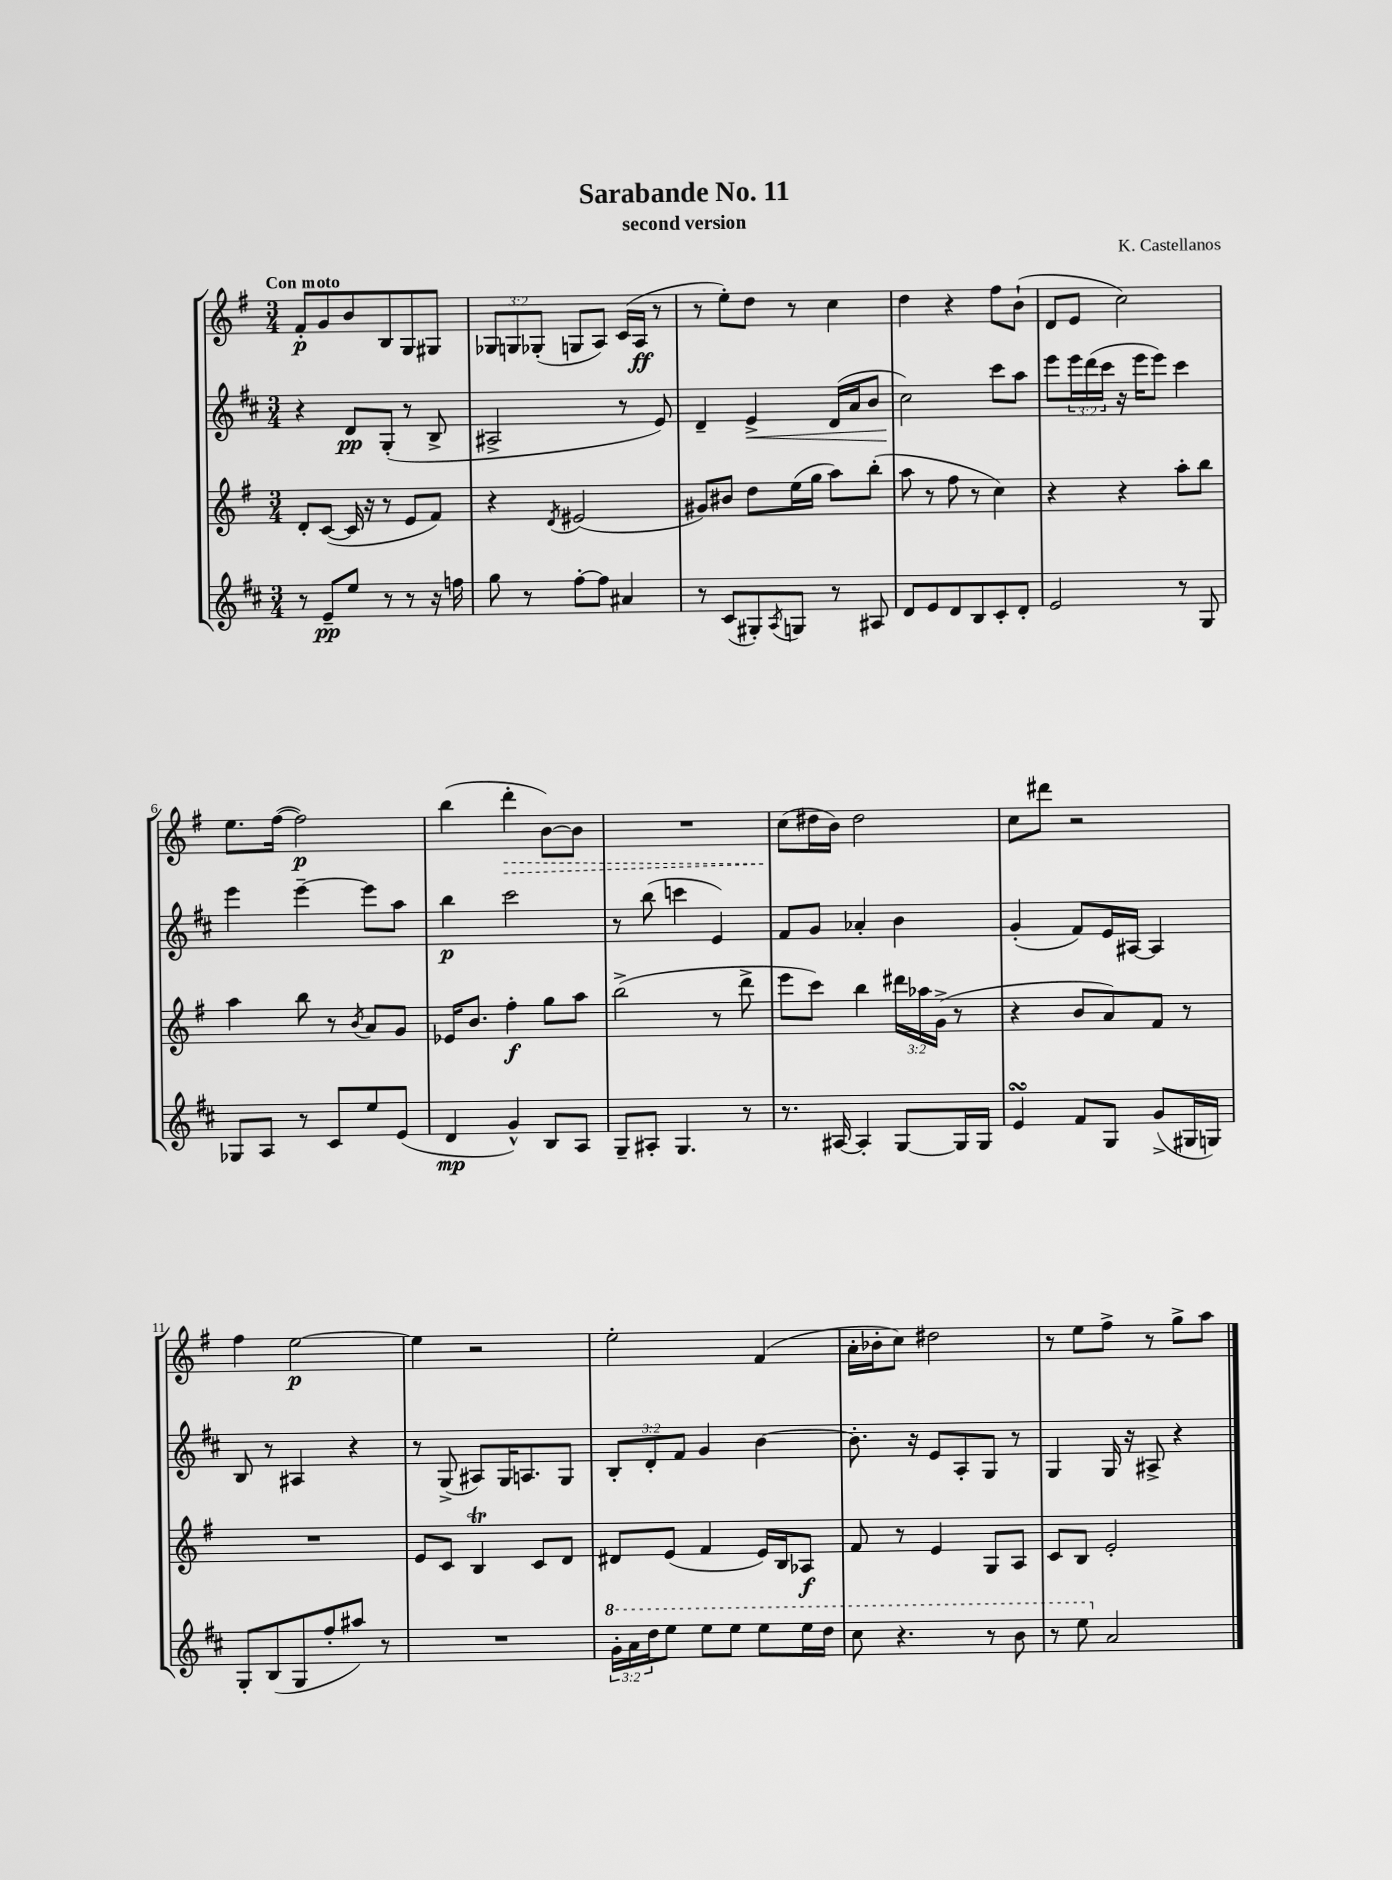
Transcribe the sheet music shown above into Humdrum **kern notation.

**kern	**dynam	**kern	**dynam	**kern	**dynam	**kern	**dynam
*part4	*part4	*part3	*part3	*part2	*part2	*part1	*part1
*staff4	*staff4	*staff3	*staff3	*staff2	*staff2	*staff1	*staff1
*clefG2	*	*clefG2	*	*clefG2	*	*clefG2	*
*k[f#c#]	*	*k[f#]	*	*k[f#c#]	*	*k[f#]	*
*M3/4	*	*M3/4	*	*M3/4	*	*M3/4	*
=1	=1	=1	=1	=1	=1	=1	=1
!	!	!	!	!	!	!LO:TX:a:B:t=Con moto	!
8r	.	8d'/L	.	4r	.	8f#'/L	p
8e~/L	pp	([8c/J	.	.	.	8g/	.
8ee/J	.	16c/]	.	8d/L	pp	8b/	.
.	.	16r	.	.	.	.	.
8r	.	8r	.	(8G'/J	.	8B/	.
8r	.	8e/L	.	8r	.	8G/	.
16r	.	8f#/J)	.	8B^/	.	8G#X/J	.
16ffn\	.	.	.	.	.	.	.
=2	=2	=2	=2	=2	=2	=2	=2
8gg\	.	4r	.	2A#X^/	.	12G-X/L	.
.	.	.	.	.	.	12Gn/	.
8r	.	.	.	.	.	.	.
.	.	.	.	.	.	(12G-X'/J	.
.	.	8qd/	.	.	.	.	.
[8ff#'\L	.	(2e#X/	.	.	.	8Gn/L	.
8ff#\J]	.	.	.	.	.	8A/J)	.
4a#X/	.	.	.	8r	.	(16c/LL	.
.	.	.	.	.	.	16A/JJ	ff
.	.	.	.	8e/)	.	8r	.
=3	=3	=3	=3	=3	=3	=3	=3
8r	.	8g#X/L)	.	4d~/	.	8r	.
(8c#/L	.	8b#X/J	.	.	.	8ee'\L)	.
!	!	!	!	!	!LO:HP:b	!	!
8G#X'/)	.	8dd\L	.	4e^/	<	8dd\J	.
8qA/	.	.	.	.	.	.	.
8Gn/J	.	(16ee\L	.	.	.	8r	.
.	.	16gg\JJ	.	.	.	.	.
8r	.	8aa\L)	.	(16d/LL	.	4cc\	.
.	.	.	.	16a/J	.	.	.
8A#X/	.	(8bb'\J	.	8b/J	.	.	.
=4	=4	=4	=4	=4	=4	=4	=4
8d/L	.	8aa\	.	2cc#\)	.	4dd\	.
8e/	.	8r	.	.	.	.	.
8d/	.	8ff#\	.	.	.	4r	.
8B/	.	8r	.	.	.	.	.
8c#'/	.	4cc\)	.	8ccc#\L	[	8ff#\L	.
8d'/J	.	.	.	8aa\J	.	(8b`\J	.
=5	=5	=5	=5	=5	=5	=5	=5
2e/	.	4r	.	8eee\L	.	8d/L	.
.	.	.	.	24eee\L	.	8e/J	.
.	.	.	.	(24ddd\	.	.	.
.	.	.	.	24ccc#\JJ	.	.	.
.	.	4r	.	16r	.	2cc\)	.
.	.	.	.	16eee\KL	.	.	.
.	.	.	.	8eee\J)	.	.	.
8r	.	8aa'\L	.	4ccc#\	.	.	.
8G/	.	8bb\J	.	.	.	.	.
!!LO:LB:g=z
=6	=6	=6	=6	=6	=6	=6	=6
8G-X/L	.	4aa\	.	4eee\	.	8.ee\L	.
8A/J	.	.	.	.	.	.	.
.	.	.	.	.	.	([16ff#\Jk	.
8r	.	8bb\	.	[4eee~\	.	2ff#\])	p
8c#/L	.	8r	.	.	.	.	.
.	.	8qb/	.	.	.	.	.
8ee/	.	8a/L	.	8eee\L]	.	.	.
(8e/J	.	8g/J	.	8aa\J	.	.	.
=7	=7	=7	=7	=7	=7	=7	=7
4d/	mp	16e-X/KL	.	4bb\	p	(4bb\	.
.	.	8.b/J	.	.	.	.	.
!	!	!	!	!	!	!	!LO:HP:b
4g^^/)	.	4ff#'\	f	2ccc#\	.	4ddd'\	>
8B/L	.	8gg\L	.	.	.	[8b\L)	.
8A/J	.	8aa\J	.	.	.	8b\J]	.
=8	=8	=8	=8	=8	=8	=8	=8
8G~/L	.	(2bb^\	.	8r	.	2.r	.
8A#X'/J	.	.	.	(8bb\	.	.	.
4.G/	.	.	.	4cccn\	.	.	.
.	.	8r	.	4e/)	.	.	.
8r	.	8ddd^\	.	.	.	.	.
=9	=9	=9	=9	=9	=9	=9	=9
8.r	.	8eee\L	.	8f#/L	.	(8cc\L	.
.	.	8ccc\J)	.	8g/J	.	16dd#X\L	]
[16A#X/	.	.	.	.	.	16b\JJ)	.
4A#'/]	.	4bb\	.	4a-X'/	.	2dd#\	.
[8G/L	.	24ddd#X\LL	.	4b\	.	.	.
.	.	24aa-X\	.	.	.	.	.
.	.	(24g^\JJ	.	.	.	.	.
16G/L]	.	8r	.	.	.	.	.
16G/JJ	.	.	.	.	.	.	.
=10	=10	=10	=10	=10	=10	=10	=10
4esSSS/	.	4r	.	(4g'/	.	8cc\L	.
.	.	.	.	.	.	8ddd#X\J	.
8f#/L	.	8b/L	.	8f#/L)	.	2r	.
8G/J	.	8a/)	.	16e/L	.	.	.
.	.	.	.	[16A#X/JJ	.	.	.
(8g^/L	.	8f#/J	.	4A#/]	.	.	.
16G#X/L	.	8r	.	.	.	.	.
16Gn/JJ)	.	.	.	.	.	.	.
!!LO:LB:g=z
=11	=11	=11	=11	=11	=11	=11	=11
8G'/L	.	2.r	.	8B/	.	4ff#\	.
(8B/	.	.	.	8r	.	.	.
8G/	.	.	.	4A#X/	.	[2ee\	p
8ff#'/	.	.	.	.	.	.	.
8aa#X/J)	.	.	.	4r	.	.	.
8r	.	.	.	.	.	.	.
=12	=12	=12	=12	=12	=12	=12	=12
2.r	.	8e/L	.	8r	.	4ee\]	.
.	.	8c/J	.	(8G^/	.	.	.
.	.	4Bt/	.	8A#X/L)	.	2r	.
.	.	.	.	16G/K	.	.	.
.	.	.	.	8.An/	.	.	.
.	.	8c/L	.	.	.	.	.
.	.	8d/J	.	8G/J	.	.	.
=13	=13	=13	=13	=13	=13	=13	=13
*8va	*	*	*	*	*	*	*
24gg'\LL	.	8d#X/L	.	12B'/L	.	2ee'\	.
24aa\	.	.	.	.	.	.	.
24ddd\J	.	.	.	12d'/	.	.	.
8eee\J	.	(8e/J	.	.	.	.	.
.	.	.	.	12f#/J	.	.	.
8eee\L	.	4f#/	.	4g/	.	.	.
8eee\J	.	.	.	.	.	.	.
8eee\L	.	16e/LL)	.	[4b\	.	(4f#/	.
.	.	16B/J	.	.	.	.	.
16eee\L	.	8A-X/J	f	.	.	.	.
16ddd\JJ	.	.	.	.	.	.	.
=14	=14	=14	=14	=14	=14	=14	=14
8ccc#\	.	8f#/	.	8.b'\]	.	16a'\LL	.
.	.	.	.	.	.	16b-X'\J	.
4.r	.	8r	.	.	.	8cc\J)	.
.	.	.	.	16r	.	.	.
.	.	4e/	.	8e/L	.	2dd#X\	.
.	.	.	.	8A'/	.	.	.
8r	.	8G/L	.	8G/J	.	.	.
8bb\	.	8A/J	.	8r	.	.	.
=15	=15	=15	=15	=15	=15	=15	=15
8r	.	8c/L	.	4G/	.	8r	.
8eee\	.	8B/J	.	.	.	8ee\L	.
*X8va	*	*	*	*	*	*	*
2a/	.	2e'/	.	16G/	.	8ff#^\J	.
.	.	.	.	16r	.	.	.
.	.	.	.	8A#X^/	.	8r	.
.	.	.	.	4r	.	8gg^\L	.
.	.	.	.	.	.	8aa\J	.
==	==	==	==	==	==	==	==
*-	*-	*-	*-	*-	*-	*-	*-
